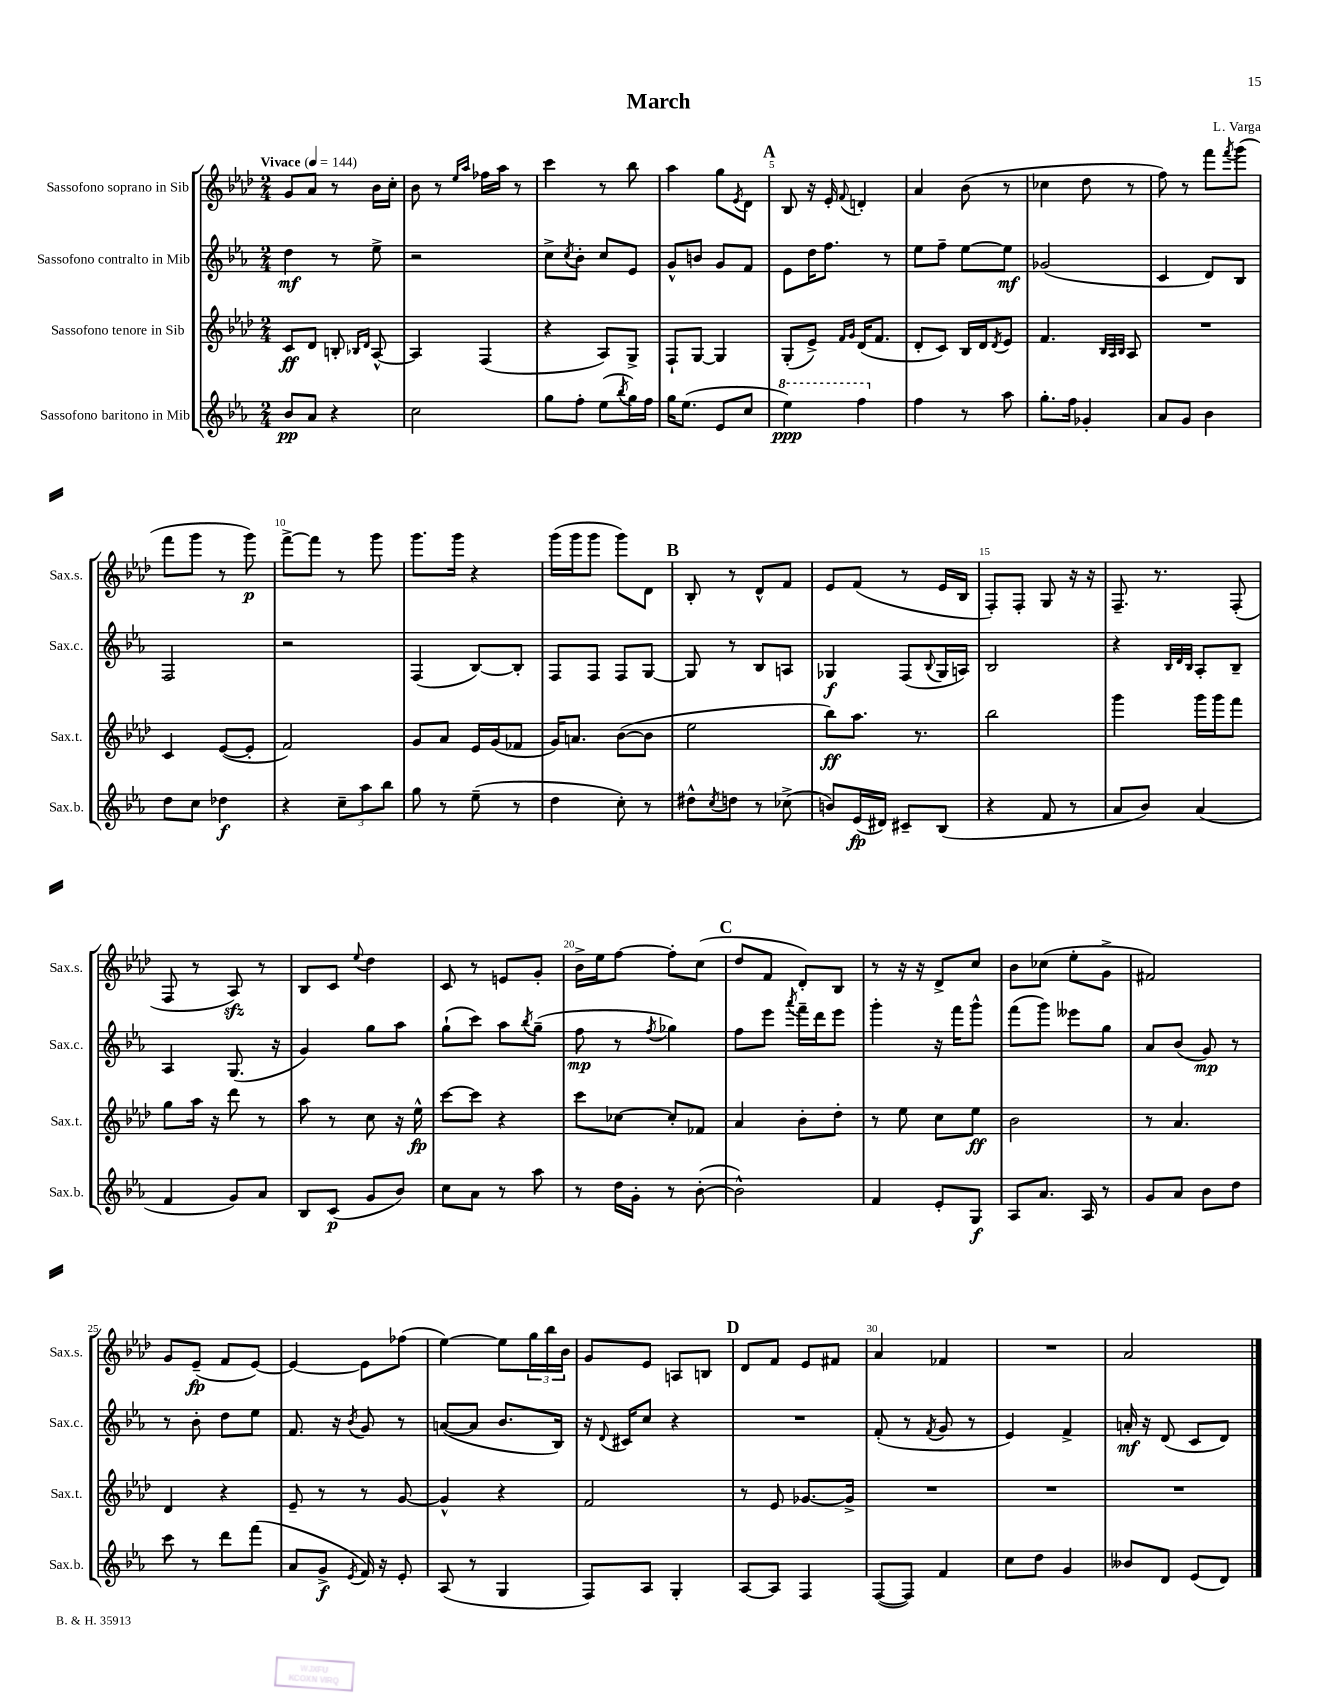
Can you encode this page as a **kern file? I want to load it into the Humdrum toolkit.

**kern	**dynam	**kern	**dynam	**kern	**dynam	**kern	**dynam
*part4	*part4	*part3	*part3	*part2	*part2	*part1	*part1
*staff4	*staff4	*staff3	*staff3	*staff2	*staff2	*staff1	*staff1
*I"Sassofono baritono in Mib	*	*I"Sassofono tenore in Sib	*	*I"Sassofono contralto in Mib	*	*I"Sassofono soprano in Sib	*
*I'Sax.b.	*	*I'Sax.t.	*	*I'Sax.c.	*	*I'Sax.s.	*
*clefG2	*	*clefG2	*	*clefG2	*	*clefG2	*
*k[b-e-a-]	*	*k[b-e-a-d-]	*	*k[b-e-a-]	*	*k[b-e-a-d-]	*
*M2/4	*	*M2/4	*	*M2/4	*	*M2/4	*
*MM144	*	*MM144	*	*MM144	*	*MM144	*
=1	=1	=1	=1	=1	=1	=1	=1
!	!	!	!	!	!	!LO:TX:a:B:t=Vivace	!
8b-/L	pp	8c/L	ff	4dd\	mf	8g/L	.
8a-/J	.	8d-/J	.	.	.	8a-/J	.
4r	.	8Bn'/	.	8r	.	8r	.
.	.	16qqB-X/LL	.	.	.	.	.
.	.	16qqd-/JJ	.	.	.	.	.
.	.	[8A-^^/	.	8ee-^\	.	16b-\LL	.
.	.	.	.	.	.	16cc'\JJ	.
=2	=2	=2	=2	=2	=2	=2	=2
2cc\	.	4A-/]	.	2r	.	8b-\	.
.	.	.	.	.	.	8r	.
.	.	.	.	.	.	16qqee-/LL	.
.	.	.	.	.	.	16qqaa-/JJ	.
.	.	(4F/	.	.	.	16ff-X\LL	.
.	.	.	.	.	.	16aa-\JJ	.
.	.	.	.	.	.	8r	.
=3	=3	=3	=3	=3	=3	=3	=3
8gg\L	.	4r	.	8cc^\L	.	4ccc\	.
.	.	.	.	8qcc/	.	.	.
8ff'\J	.	.	.	8b-'\J	.	.	.
(8ee-\L	.	8A-/L)	.	8cc/L	.	8r	.
8qbb-/	.	.	.	.	.	.	.
16gg\L)	.	8G^/J	.	8e-/J	.	8bb-\	.
16ff\JJ	.	.	.	.	.	.	.
=4	=4	=4	=4	=4	=4	=4	=4
16gg\KL	.	8F`/L	.	8g^^/L	.	4aa-\	.
(8.ee-\J	.	.	.	.	.	.	.
.	.	[8G/J	.	8bn/J	.	.	.
8e-/L	.	4G/]	.	8g/L	.	8gg\L	.
.	.	.	.	.	.	8qe-/	.
8cc/J	.	.	.	8f/J	.	8d-\J	.
!!LO:REH:place=s1:t=A
=5	=5	=5	=5	=5	=5	=5	=5
*8va	*	*	*	*	*	*	*
4eee-\)	ppp	(8G'/L	.	8e-\L	.	8B-/	.
.	.	8e-^/J)	.	16dd\K	.	16r	.
.	.	.	.	8.ff\J	.	16e-'/	.
.	.	16qqf/LL	.	.	.	.	.
.	.	16qqg/JJ	.	.	.	8qqf/	.
4fff\	.	(16d-/KL	.	.	.	4dn'/	.
.	.	8.f/J	.	.	.	.	.
.	.	.	.	8r	.	.	.
=6	=6	=6	=6	=6	=6	=6	=6
*X8va	*	*	*	*	*	*	*
4ff\	.	8d-'/L	.	8ee-\L	.	4a-/	.
.	.	8c/J)	.	8ff~\J	.	.	.
8r	.	16B-/LL	.	[8ee-\L	.	(8b-\	.
.	.	16d-/J	.	.	.	.	.
.	.	8qd-/	.	.	.	.	.
8aa-\	.	8e-/J	.	8ee-\J]	mf	8r	.
=7	=7	=7	=7	=7	=7	=7	=7
8.gg'\L	.	4.f/	.	(2g-X/	.	4cc-X\	.
16ff\Jk	.	.	.	.	.	.	.
4g-X'/	.	.	.	.	.	8dd-\	.
.	.	32qqB-/LLL	.	.	.	.	.
.	.	32qqA-/	.	.	.	.	.
.	.	32qqB-/JJJ	.	.	.	.	.
.	.	8A-/	.	.	.	8r	.
=8	=8	=8	=8	=8	=8	=8	=8
8a-/L	.	2r	.	4c/	.	8ff\)	.
8g/J	.	.	.	.	.	8r	.
4b-\	.	.	.	8d/L)	.	8fff\L	.
.	.	.	.	.	.	8qfff/	.
.	.	.	.	8B-/J	.	(8ggg\J	.
!!LO:LB:g=z
=9	=9	=9	=9	=9	=9	=9	=9
8dd\L	.	4c/	.	2F/	.	8fff\L	.
8cc\J	.	.	.	.	.	8ggg\J	.
4dd-X\	f	([8e-/L	.	.	.	8r	.
.	.	8e-'/J]	.	.	.	8ggg\)	p
=10	=10	=10	=10	=10	=10	=10	=10
4r	.	2f/)	.	2r	.	[8fff^\L	.
.	.	.	.	.	.	8fff\J]	.
12cc~\L	.	.	.	.	.	8r	.
12aa-\	.	.	.	.	.	.	.
.	.	.	.	.	.	8ggg\	.
12bb-\J	.	.	.	.	.	.	.
=11	=11	=11	=11	=11	=11	=11	=11
8gg\	.	8g/L	.	(4F/	.	8.ggg\L	.
8r	.	8a-/J	.	.	.	.	.
.	.	.	.	.	.	16ggg\Jk	.
(8ee-~\	.	16e-/LL	.	[8B-/L)	.	4r	.
.	.	(16g/J	.	.	.	.	.
8r	.	8f-X/J	.	8B-'/J]	.	.	.
=12	=12	=12	=12	=12	=12	=12	=12
4dd\	.	16g/KL)	.	8F/L	.	(16ggg\LL	.
.	.	8.an/J	.	.	.	16ggg\J	.
.	.	.	.	8F/J	.	8ggg\J	.
8cc'\)	.	([8b-\L	.	8F/L	.	8ggg\L)	.
8r	.	8b-\J]	.	[8G/J	.	8d-\J	.
!!LO:REH:place=s1:t=B
=13	=13	=13	=13	=13	=13	=13	=13
8dd#X^^\L	.	2ee-\	.	8G/]	.	8B-'/	.
8qcc/	.	.	.	.	.	.	.
8ddn\J	.	.	.	8r	.	8r	.
8r	.	.	.	8B-/L	.	8d-^^/L	.
(8cc-X^\	.	.	.	8An/J	.	8f/J	.
=14	=14	=14	=14	=14	=14	=14	=14
8bn/L)	.	8bb-\L)	ff	4G-X/	f	8e-/L	.
(16e-/L	fp	8.aa-\J	.	.	.	(8f/J	.
16d#X/JJ)	.	.	.	.	.	.	.
8c#X~/L	.	.	.	(8F/L	.	8r	.
.	.	8.r	.	.	.	.	.
.	.	.	.	8qqB-/	.	.	.
(8B-/J	.	.	.	16G-/L	.	16e-/LL	.
.	.	.	.	16An/JJ)	.	16B-/JJ	.
=15	=15	=15	=15	=15	=15	=15	=15
4r	.	2bb-\	.	2B-/	.	8F'/L)	.
.	.	.	.	.	.	8F'/J	.
8f/	.	.	.	.	.	8G/	.
8r	.	.	.	.	.	16r	.
.	.	.	.	.	.	16r	.
=16	=16	=16	=16	=16	=16	=16	=16
8a-/L	.	4ggg\	.	4r	.	8.F~/	.
8b-/J)	.	.	.	.	.	.	.
.	.	.	.	.	.	8.r	.
.	.	.	.	32qqB-/LLL	.	.	.
.	.	.	.	32qqd/	.	.	.
.	.	.	.	32qqB-/JJJ	.	.	.
(4a-/	.	16ggg\LL	.	8A-'/L	.	.	.
.	.	16ggg\J	.	.	.	.	.
.	.	8fff\J	.	8B-~/J	.	(8F'/	.
!!LO:LB:g=z
=17	=17	=17	=17	=17	=17	=17	=17
4f/	.	8gg\L	.	4A-/	.	8F/	.
.	.	16aa-\Jk	.	.	.	8r	.
.	.	16r	.	.	.	.	.
8g/L)	.	8ddd-\	.	(8.G/	.	8A-zz/)	.
8a-/J	.	8r	.	.	.	8r	.
.	.	.	.	16r	.	.	.
=18	=18	=18	=18	=18	=18	=18	=18
8B-/L	.	8aa-\	.	4g/)	.	8B-/L	.
(8c/J	p	8r	.	.	.	8c/J	.
.	.	.	.	.	.	8qqee-/	.
8g/L	.	8cc\	.	8gg\L	.	4dd-\	.
8b-/J)	.	16r	.	8aa-\J	.	.	.
.	.	16ee-^^\	fp	.	.	.	.
=19	=19	=19	=19	=19	=19	=19	=19
8cc\L	.	[8ccc\L	.	(8gg`\L	.	8c/	.
8a-\J	.	8ccc\J]	.	8ccc\J)	.	8r	.
8r	.	4r	.	8aa-\L	.	8en/L	.
.	.	.	.	8qbb-/	.	.	.
8aa-\	.	.	.	(8gg~\J	.	8g'/J	.
=20	=20	=20	=20	=20	=20	=20	=20
8r	.	8ccc\L	.	8ff\	mp	16b-^\LL	.
.	.	.	.	.	.	16ee-\J	.
16dd\LL	.	[8cc-X\J	.	8r	.	[8ff\J	.
16g'\JJ	.	.	.	.	.	.	.
.	.	.	.	8qff/	.	.	.
8r	.	8cc-'/L]	.	4gg-X\)	.	8ff'\L]	.
([8b-'\	.	8f-X/J	.	.	.	(8cc\J	.
!!LO:REH:place=s1:t=C
=21	=21	=21	=21	=21	=21	=21	=21
2b-^^\])	.	4a-/	.	8ff\L	.	8dd-/L	.
.	.	.	.	8eee-\J	.	8f/J	.
.	.	.	.	8qaaa-/	.	.	.
.	.	8b-'\L	.	16fff~\LL	.	8d-'/L)	.
.	.	.	.	16ddd\J	.	.	.
.	.	8dd-'\J	.	8eee-\J	.	8B-/J	.
=22	=22	=22	=22	=22	=22	=22	=22
4f/	.	8r	.	4ggg'\	.	8r	.
.	.	8ee-\	.	.	.	16r	.
.	.	.	.	.	.	16r	.
8e-'/L	.	8cc\L	.	16r	.	8d-^/L	.
.	.	.	.	16fff\KL	.	.	.
8G/J	f	8ee-\J	ff	8ggg^^\J	.	8cc/J	.
=23	=23	=23	=23	=23	=23	=23	=23
8A-/L	.	2b-\	.	(8fff\L	.	8b-\L	.
8.a-/J	.	.	.	8ggg\J)	.	(8cc-X\J	.
.	.	.	.	8eee--X\L	.	8ee-'\L	.
16A-/	.	.	.	.	.	.	.
8r	.	.	.	8gg\J	.	8g^\J	.
=24	=24	=24	=24	=24	=24	=24	=24
8g/L	.	8r	.	8a-/L	.	2f#X/)	.
8a-/J	.	4.a-/	.	(8b-/J	.	.	.
8b-\L	.	.	.	8g/)	mp	.	.
8dd\J	.	.	.	8r	.	.	.
!!LO:LB:g=z
=25	=25	=25	=25	=25	=25	=25	=25
8ccc\	.	4d-/	.	8r	.	8g/L	.
8r	.	.	.	8b-'\	.	(8e-~/J	fp
8ddd\L	.	4r	.	8dd\L	.	8f/L	.
(8fff\J	.	.	.	8ee-\J	.	[8e-/J)	.
=26	=26	=26	=26	=26	=26	=26	=26
8a-/L	.	8e-~/	.	8.f/	.	4e-/_	.
8g^/J	f	8r	.	.	.	.	.
.	.	.	.	16r	.	.	.
8qe-/	.	.	.	8qb-/	.	.	.
16f/)	.	8r	.	8g/	.	8e-\L]	.
16r	.	.	.	.	.	.	.
8e-'/	.	[8g/	.	8r	.	(8ff-X\J	.
=27	=27	=27	=27	=27	=27	=27	=27
(8A-/	.	4g^^/]	.	([8an/L	.	[4ee-\)	.
8r	.	.	.	8a/J]	.	.	.
4G/	.	4r	.	8.b-/L	.	8ee-\L]	.
.	.	.	.	.	.	24gg\L	.
.	.	.	.	.	.	24bb-\	.
.	.	.	.	16B-/Jk)	.	.	.
.	.	.	.	.	.	24b-\JJ	.
=28	=28	=28	=28	=28	=28	=28	=28
8F/L)	.	2f/	.	16r	.	8g/L	.
.	.	.	.	8qqd/	.	.	.
.	.	.	.	16c#X/KL	.	.	.
8A-/J	.	.	.	8cc/J	.	8e-/J	.
4G'/	.	.	.	4r	.	8An/L	.
.	.	.	.	.	.	8Bn/J	.
!!LO:REH:place=s1:t=D
=29	=29	=29	=29	=29	=29	=29	=29
[8A-/L	.	8r	.	2r	.	8d-/L	.
8A-/J]	.	8e-/	.	.	.	8f/J	.
4F/	.	[8.g-X/L	.	.	.	8e-/L	.
.	.	.	.	.	.	8f#X/J	.
.	.	16g-^/Jk]	.	.	.	.	.
=30	=30	=30	=30	=30	=30	=30	=30
([8F/L	.	2r	.	(8f'/	.	4a-/	.
8F/J])	.	.	.	8r	.	.	.
.	.	.	.	8qf/	.	.	.
4f/	.	.	.	8g/	.	4f-X/	.
.	.	.	.	8r	.	.	.
=31	=31	=31	=31	=31	=31	=31	=31
8cc\L	.	2r	.	4e-/)	.	2r	.
8dd\J	.	.	.	.	.	.	.
4g/	.	.	.	4f^/	.	.	.
=32	=32	=32	=32	=32	=32	=32	=32
8b--X/L	.	2r	.	16an'/	mf	2a-/	.
.	.	.	.	16r	.	.	.
8d/J	.	.	.	(8d/	.	.	.
(8e-/L	.	.	.	8c/L	.	.	.
8d/J)	.	.	.	8d/J)	.	.	.
==	==	==	==	==	==	==	==
*-	*-	*-	*-	*-	*-	*-	*-
